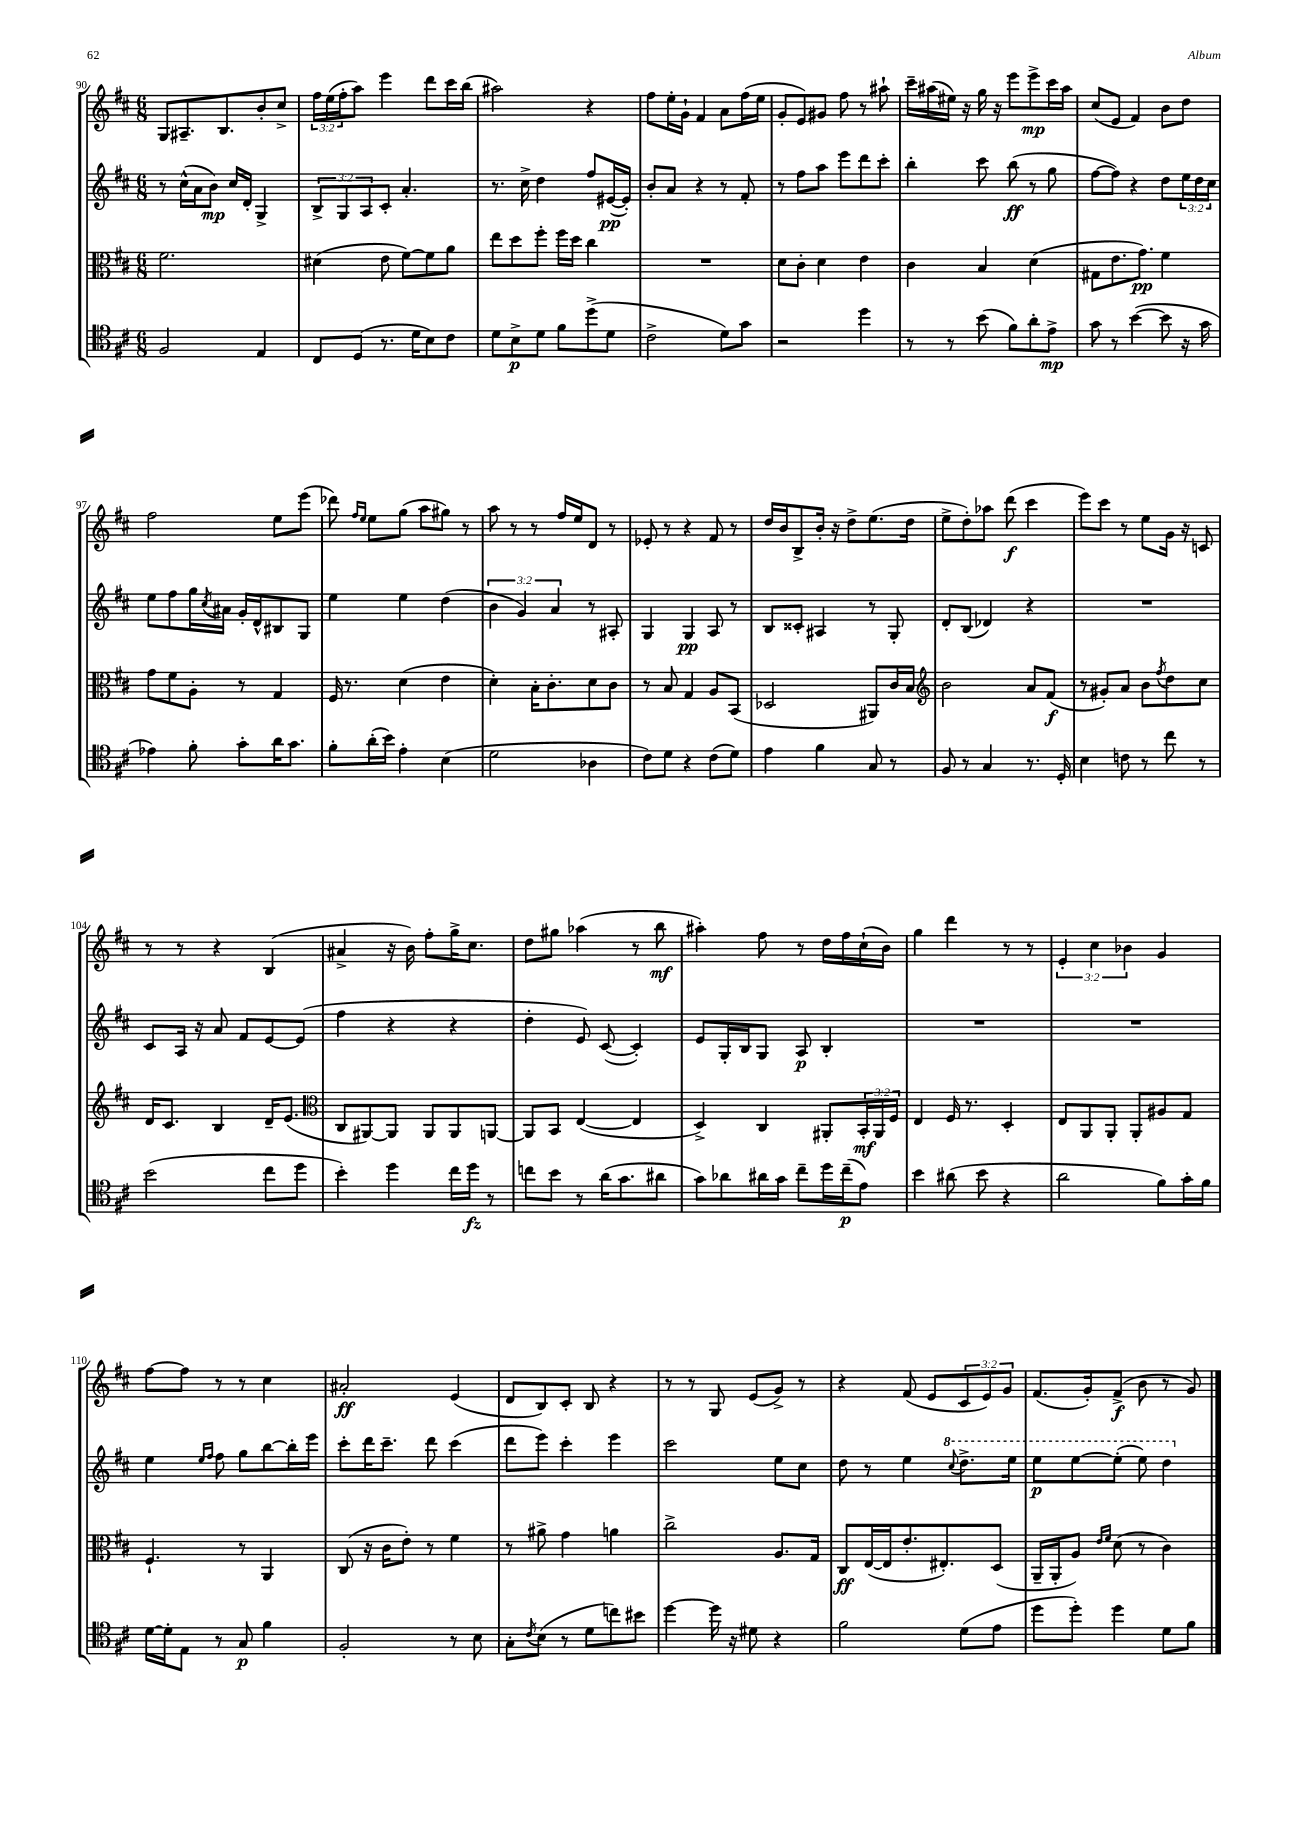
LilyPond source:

<<
\new StaffGroup <<
\new Staff = "s0" {
    \clef treble \key d \major \numericTimeSignature \time 6/8 \override Staff.TupletNumber.text = #tuplet-number::calc-fraction-text
    g8 ais8.-- b8. b'8-. cis''8-> |
    \tuplet 3/2 { fis''16 e''16( fis''16-. } a''8) e'''4 d'''8 cis'''16 b''16( |
    ais''2) r4 |
    fis''8 e''16-. g'16-! fis'4 a'8 fis''16( e''16 |
    g'8-. e'8) gis'8 fis''8 r8 ais''8-! |
    cis'''16-- ais''16( eis''16) r16 g''16 r16 e'''8 e'''8->\mp cis'''16 ais''16 |
    cis''8( e'8 fis'4) b'8 d''8 |
    fis''2 e''8 e'''8( |
    des'''8) \grace { fis''16 e''16 } e''8 g''8( a''8 gis''8) r8 |
    a''8 r8 r8 fis''16 e''16 d'8 r8 |
    ees'8-. r8 r4 fis'8 r8 |
    d''16 b'16 b8-> b'16-. r16 d''8-> e''8.( d''16 |
    e''8-> d''8-.) aes''8 d'''8\f( cis'''4 |
    e'''8) cis'''8 r8 e''8 g'16 r16 c'8 |
    r8 r8 r4 b4( |
    ais'4-> r16 b'16) fis''8-. g''16-> cis''8. |
    d''8 gis''8 aes''4( r8 b''8\mf |
    ais''4-.) fis''8 r8 d''16 fis''16 cis''16-!( b'16) |
    g''4 d'''4 r8 r8 |
    \tuplet 3/2 { e'4-. cis''4 bes'4 } g'4 |
    fis''8~ fis''8 r8 r8 cis''4 |
    ais'2-.\ff e'4( |
    d'8 b8) cis'8-. b8 r4 |
    r8 r8 g8 e'8( g'8->) r8 |
    r4 fis'8( e'8 \tuplet 3/2 { cis'8 e'8) g'8 } |
    fis'8.( g'16-.) fis'8->\f( b'8 r8 g'8) \bar "|." |
}
\new Staff = "s1" {
    \clef treble \key d \major \numericTimeSignature \time 6/8 \override Staff.TupletNumber.text = #tuplet-number::calc-fraction-text
    r8 cis''16-^( a'16 b'8\mp) cis''16 d'16-. g4-> |
    \tuplet 3/2 { b8-> g8 a8 } cis'8-. a'4.-. |
    r8. cis''16-> d''4 fis''8 eis'16~\pp( eis'16-.) |
    b'8-. a'8 r4 r8 fis'8-. |
    r8 fis''8 a''8 e'''8 d'''8 cis'''8-. |
    b''4-. cis'''8 b''8\ff( r8 g''8 |
    fis''8~ fis''8) r4 d''8 \tuplet 3/2 { e''16 d''16 cis''16 } |
    e''8 fis''8 g''16 \acciaccatura { cis''8 } ais'16 g'16-. d'16-^ bis8 g8 |
    e''4 e''4 d''4( |
    \tuplet 3/2 { b'4 g'4) a'4 } r8 ais8-. |
    g4 g4\pp a8 r8 |
    b8 cisis'8-. ais4 r8 g8-. |
    d'8-. b8( des'4) r4 |
    R2. |
    cis'8 a16 r16 a'8 fis'8 e'8~ e'8( |
    fis''4 r4 r4 |
    d''4-. e'8) cis'8~( cis'4-.) |
    e'8 g16-. b16 g8 a8\p b4-. |
    R2. |
    R2. |
    e''4 \grace { e''16 fis''16 } fis''8 g''8 b''8~ b''16-. e'''16 |
    cis'''8-. d'''16 cis'''8.-- d'''8 cis'''4( |
    d'''8 e'''8) cis'''4-. e'''4 |
    cis'''2 e''8 cis''8 |
    d''8 r8 e''4 \ottava #1 \appoggiatura { cis'''8 } d'''8.-> e'''16 |
    e'''8\p e'''8~ e'''8-.( e'''8) d'''4 \ottava #0 \bar "|." |
}
\new Staff = "s2" {
    \clef alto \key d \major \numericTimeSignature \time 6/8 \override Staff.TupletNumber.text = #tuplet-number::calc-fraction-text
    fis'2. |
    dis'4( e'8 fis'8~) fis'8 a'8 |
    e''8 d''8 fis''8-. fis''16 d''16 cis''4 |
    R2. |
    d'8 cis'8-. d'4 e'4 |
    cis'4 b4 d'4( |
    gis8 e'8. g'8.\pp) fis'4 |
    g'8 fis'8 a8-. r8 g4 |
    fis16 r8. d'4( e'4 |
    d'4-.) b16-. cis'8.-. d'8 cis'8 |
    r8 b8 g4 a8 b,8( |
    des2 ais,8) cis'16 b16 |
    \clef treble b'2 a'8 fis'8\f( |
    r8 gis'8-.) a'8 b'8 \acciaccatura { fis''8 } d''8 cis''8 |
    d'16 cis'8. b4 d'16-- e'8.( |
    \clef alto cis8 ais,8~) ais,8 ais,8 ais,8 a,8~ |
    a,8 b,8 e4~( e4 |
    d4->) cis4 ais,8-. \tuplet 3/2 { b,16-.\mf ais,16 fis16 } |
    e4 fis16 r8. d4-. |
    e8 a,8 a,8-. a,8-. ais8 g8 |
    fis4.-! r8 a,4 |
    cis8( r16 cis'16 e'8-.) r8 fis'4 |
    r8 ais'8-> g'4 a'4 |
    cis''2-> a8. g16 |
    cis8\ff e16~( e16 e'8.-. eis8.-.) d8( |
    a,16-- a,16-. a8) \grace { e'16 fis'16 } d'8( r8 cis'4) \bar "|." |
}
\new Staff = "s3" {
    \clef tenor \key d \major \numericTimeSignature \time 6/8
    fis2 e4 |
    cis8 d8( r8. d'16 b8) cis'8 |
    d'8 b8->\p d'8 fis'8 d''8->( d'8 |
    cis'2-> d'8) g'8 |
    r2 d''4 |
    r8 r8 b'8( fis'8) a'8-. e'8->\mp |
    g'8 r8 b'4~( b'8 r16 g'16 |
    ees'4) fis'8-. g'8-. a'16 g'8. |
    fis'8-. a'16-.( b'16) e'4-. b4( |
    d'2 aes4 |
    cis'8) d'8 r4 cis'8( d'8) |
    e'4 fis'4 g8 r8 |
    fis8 r8 g4 r8. d16-. |
    b4 c'8 r8 cis''8 r8 |
    b'2( cis''8 d''8 |
    b'4-.) d''4 cis''16 d''16\fz r8 |
    c''8 b'8 r8 a'16( g'8. ais'8 |
    g'8) aes'8 ais'16 g'16 cis''8-- d''16 cis''16--\p( e'8) |
    b'4 ais'8( b'8 r4 |
    a'2 fis'8) g'16-. fis'16 |
    d'16~ d'16-. e8 r8 g8\p fis'4 |
    fis2-. r8 b8 |
    g8-. \acciaccatura { cis'8 } b8( r8 d'8 c''8) bis'8 |
    d''4~ d''16 r16 dis'8 r4 |
    fis'2 d'8( e'8 |
    d''8 d''8-.) d''4 d'8 fis'8 \bar "|." |
}
>>
>>
\layout { \context { \Score currentBarNumber = #90 } }
